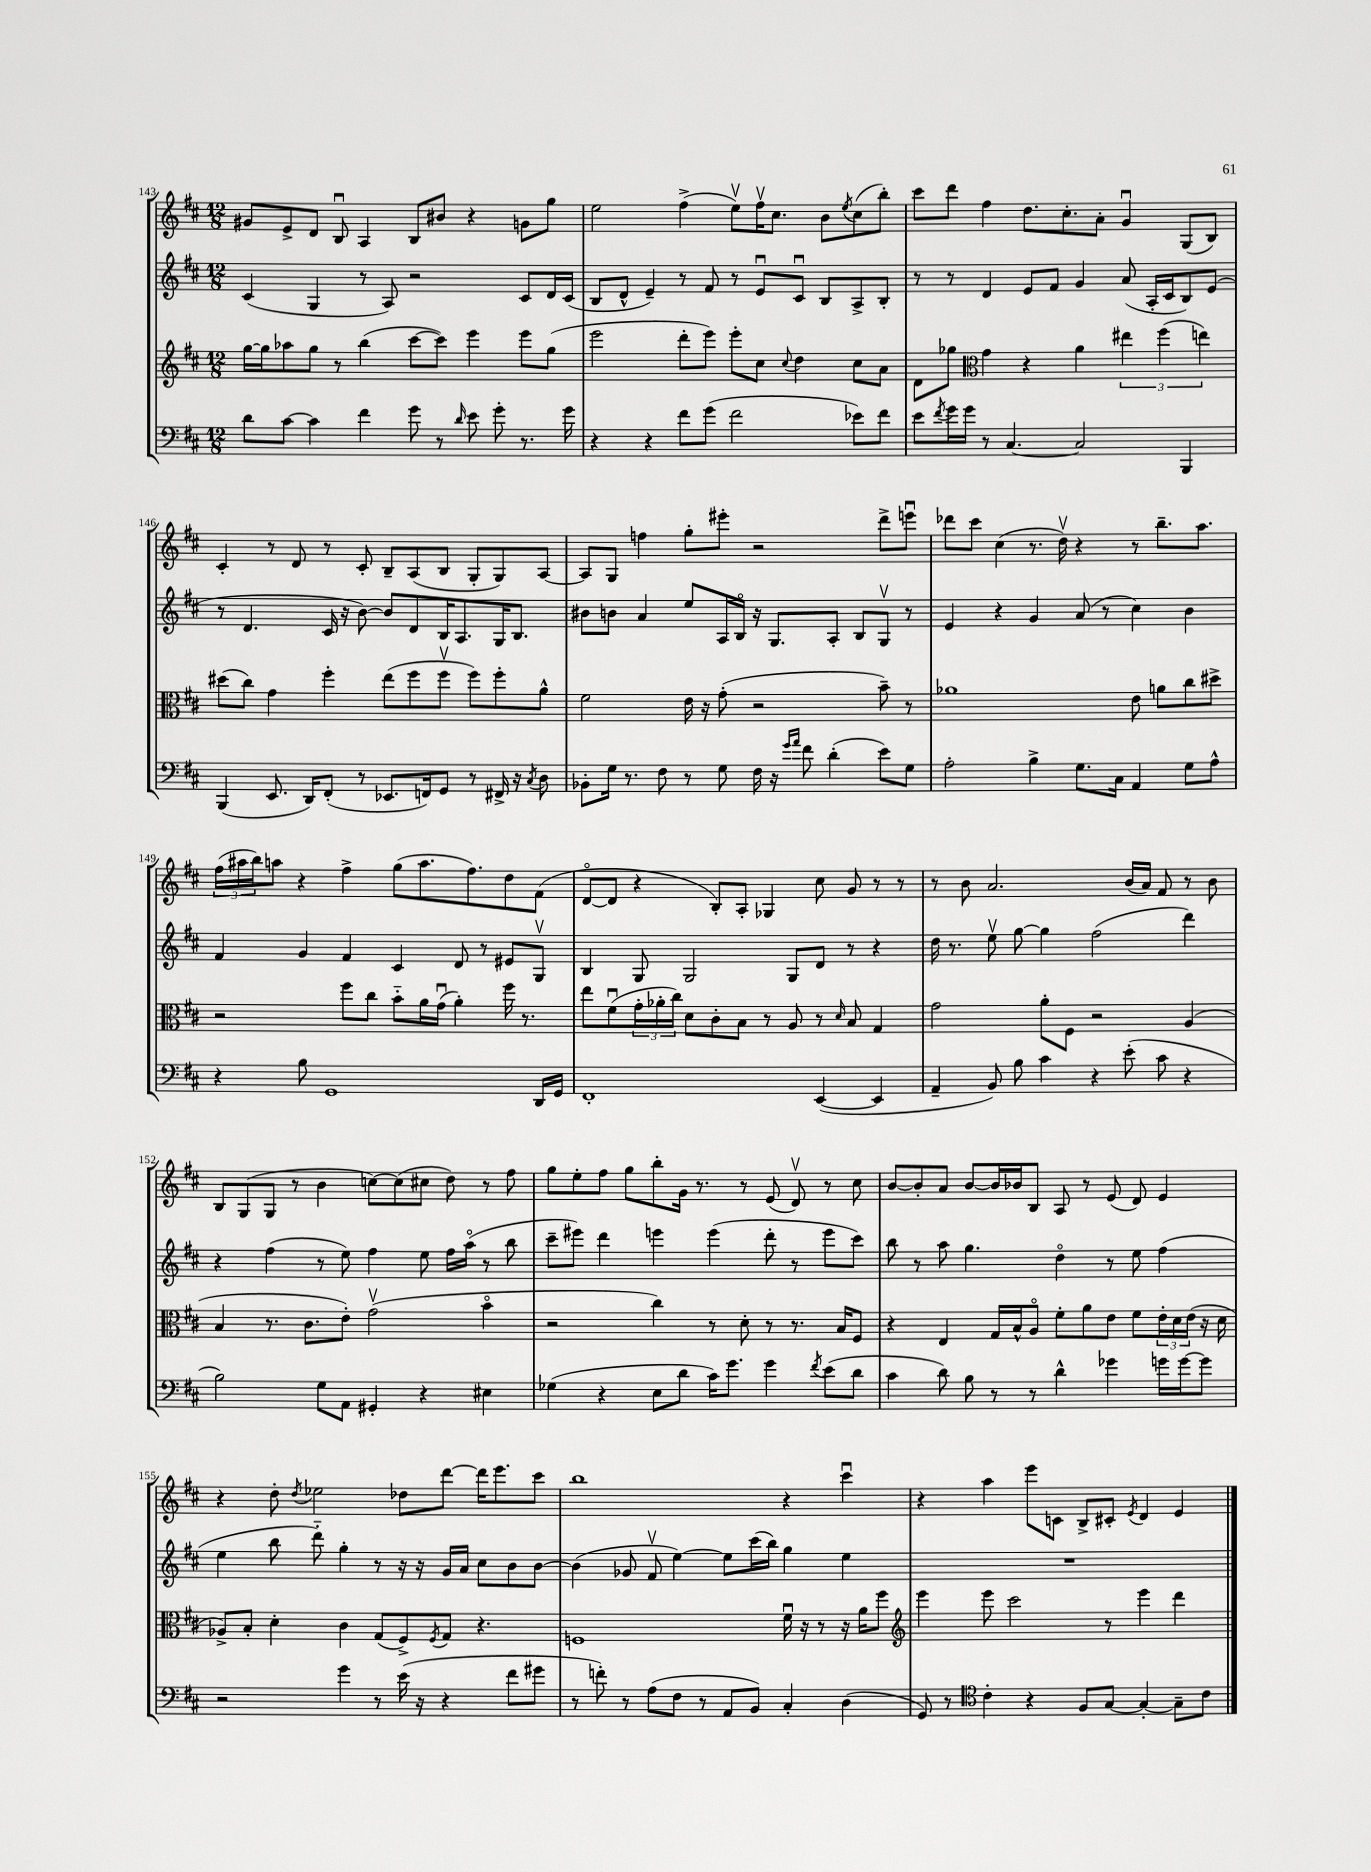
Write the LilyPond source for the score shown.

<<
\new StaffGroup <<
\new Staff = "s0" {
    \clef treble \key d \major \numericTimeSignature \time 12/8
    gis'8 e'8-> d'8 b8\downbow a4 b8 bis'8 r4 g'8 g''8 |
    e''2 fis''4->( e''8\upbow) fis''16\upbow cis''8. b'8 \acciaccatura { e''8 } cis''8( b''8-.) |
    cis'''8 d'''8 fis''4 d''8. cis''8.-. a'8-. g'4\downbow g8( b8) |
    cis'4-. r8 d'8 r8 cis'8-. b8-- a8( b8 g8-. g8) a8~ |
    a8 g8 f''4 g''8-. eis'''8-. r2 d'''8-> e'''8\downbow |
    des'''8 cis'''8 cis''4( r8. d''16\upbow) r4 r8 b''8.-- a''8. |
    \tuplet 3/2 { fis''16( ais''16 b''16) } a''8 r4 fis''4-> g''8( a''8. fis''8.) d''8 fis'8( |
    d'8~\flageolet d'8 r4 b8-.) a8-. ges4 cis''8 g'8 r8 r8 |
    r8 b'8 a'2. b'16( a'16) fis'8 r8 b'8 |
    b8 g8( g8 r8 b'4 c''8~) c''8( cis''8 d''8) r8 fis''8 |
    g''8 e''8-. fis''8 g''8 b''8-. g'16 r8. r8 e'8( d'8\upbow) r8 cis''8 |
    b'8~ b'8-. a'8 b'8~ b'16 bes'16 b8 a8 r8 e'8( d'8) e'4 |
    r4 d''8-. \acciaccatura { d''8 } ees''2 des''8 d'''8~ d'''16 e'''8. cis'''8 |
    b''1 r4 cis'''4\downbow |
    r4 a''4 e'''8 c'8 b8-> cis'8-. \acciaccatura { e'8 } d'4 e'4 \bar "|." |
}
\new Staff = "s1" {
    \clef treble \key d \major \numericTimeSignature \time 12/8
    cis'4( g4 r8 a8) r2 cis'8 d'16 cis'16( |
    b8 d'8-^ e'4--) r8 fis'8 r8 e'8\downbow cis'8\downbow b8 a8-> b8-. |
    r8 r8 d'4 e'8 fis'8 g'4 a'8( a16-. cis'16 b8) e'8( |
    r8 d'4. cis'16 r16 b'8~) b'8 d'8 b16 a8. g16 b8. |
    bis'8 b'8 a'4 e''8 a16 b16\flageolet r16 g8. a8-. b8 g8\upbow r8 |
    e'4 r4 g'4 a'8( r8 cis''4) b'4 |
    fis'4 g'4 fis'4 cis'4 d'8 r8 eis'8 g8\upbow |
    b4 g8 g2 g8 d'8 r8 r4 |
    d''16 r8. e''8\upbow g''8~ g''4 fis''2( d'''4) |
    r4 fis''4( r8 e''8) fis''4 e''8 fis''16 a''16\flageolet( r8 b''8 |
    cis'''8-- eis'''8) d'''4 e'''4 e'''4( d'''8-. r8 e'''8 cis'''8) |
    b''8 r8 a''8 g''4. d''4\flageolet r8 e''8 fis''4( |
    e''4 b''8 d'''8-_) g''4-. r8 r16 r16 g'16 a'16 cis''8 b'8 b'8~ |
    b'4( ges'8 fis'8\upbow e''4~) e''8 cis'''16( b''16) g''4 e''4 |
    R1. \bar "|." |
}
\new Staff = "s2" {
    \clef treble \key d \major \numericTimeSignature \time 12/8
    g''16~ g''16 aes''8 g''8 r8 b''4( cis'''8~ cis'''8) e'''4 e'''8 g''8( |
    e'''2 d'''8-. e'''8) e'''8-. cis''8 \appoggiatura { cis''8 } d''4 cis''8 a'8 |
    d'8 ges''8 \clef alto g'4 r4 a'4 \tuplet 3/2 { eis''4 fis''4( e''4) } |
    dis''8( cis''8) g'4 fis''4-. e''8( fis''8 fis''8\upbow fis''8) fis''8-. a'8-^ |
    fis'2 e'16 r16 g'8-.( r2 b'8--) r8 |
    aes'1 e'8 a'8 cis''8 dis''8-> |
    r2 fis''8 cis''8 b'8-_ a'16 g'16\downbow( a'4-.) fis''16 r8. |
    e''8 fis'8\downbow( \tuplet 3/2 { g'16-. aes'16-. cis''16) } d'8 cis'8-. b8 r8 a8 r8 \grace { d'16 } b8 g4 |
    g'2 a'8-. fis8 r2 a4( |
    b4 r8. cis'8. e'8-.) g'2\upbow( b'4\flageolet |
    r2 cis''4) r8 d'8-. r8 r8. b16 fis8 |
    r4 e4 g16 b16-^ a8\flageolet fis'8-. a'8 e'8 fis'8 \tuplet 3/2 { e'16-. d'16 e'16( } r16 d'16 |
    aes8->) b8-. d'4-. cis'4 g8( fis8->) \acciaccatura { fis8 } g8 r4. |
    f1 fis'16\downbow r16 r8 r16 a'16 fis''8 |
    \clef treble e'''4 e'''8 cis'''2 r8 e'''4 d'''4 \bar "|." |
}
\new Staff = "s3" {
    \clef bass \key d \major \numericTimeSignature \time 12/8
    d'8 cis'8~ cis'4 fis'4 g'8 r8 \grace { d'16 } e'8 g'8-. r8. g'16 |
    r4 r4 fis'8 g'8( fis'2 ees'8) fis'8 |
    e'8 \acciaccatura { fis'8 } g'16 g'16 r8 cis4.~ cis2 b,,4 |
    b,,4( e,8. d,16) fis,8-.( r8 ees,8. f,16) g,8 r8 fis,16-> r16 \acciaccatura { cis8 } d8 |
    bes,8-. g16 r8. fis8 r8 g8 fis16 r16 \grace { g'16 a'16 } fis'8 d'4-.( e'8) g8 |
    a2-. b4-> g8. cis16 a,4 g8 a8-^ |
    r4 b8 g,1 d,16 g,16 |
    fis,1-. e,4~( e,4 |
    a,4-- b,8) b8 cis'4 r4 e'8-.( cis'8 r4 |
    b2) g8 a,8 gis,4-. r4 eis4 |
    ges4( r4 e8 d'8 cis'16) g'8. g'4 \acciaccatura { fis'8 } e'8( d'8 |
    cis'4 d'8) b8 r8 r8 d'4-^ ges'4 g'16 g'16~ g'8 |
    r2 g'4 r8 e'16( r16 r4 fis'8 gis'8 |
    r8 f'8-.) r8 a8( fis8 r8 a,8 b,8) cis4-. d4( |
    g,8) r8 \clef tenor cis'4-. r4 fis8 g8~ g4~-. g8-- cis'8 \bar "|." |
}
>>
>>
\layout { \context { \Score currentBarNumber = #143 } }
